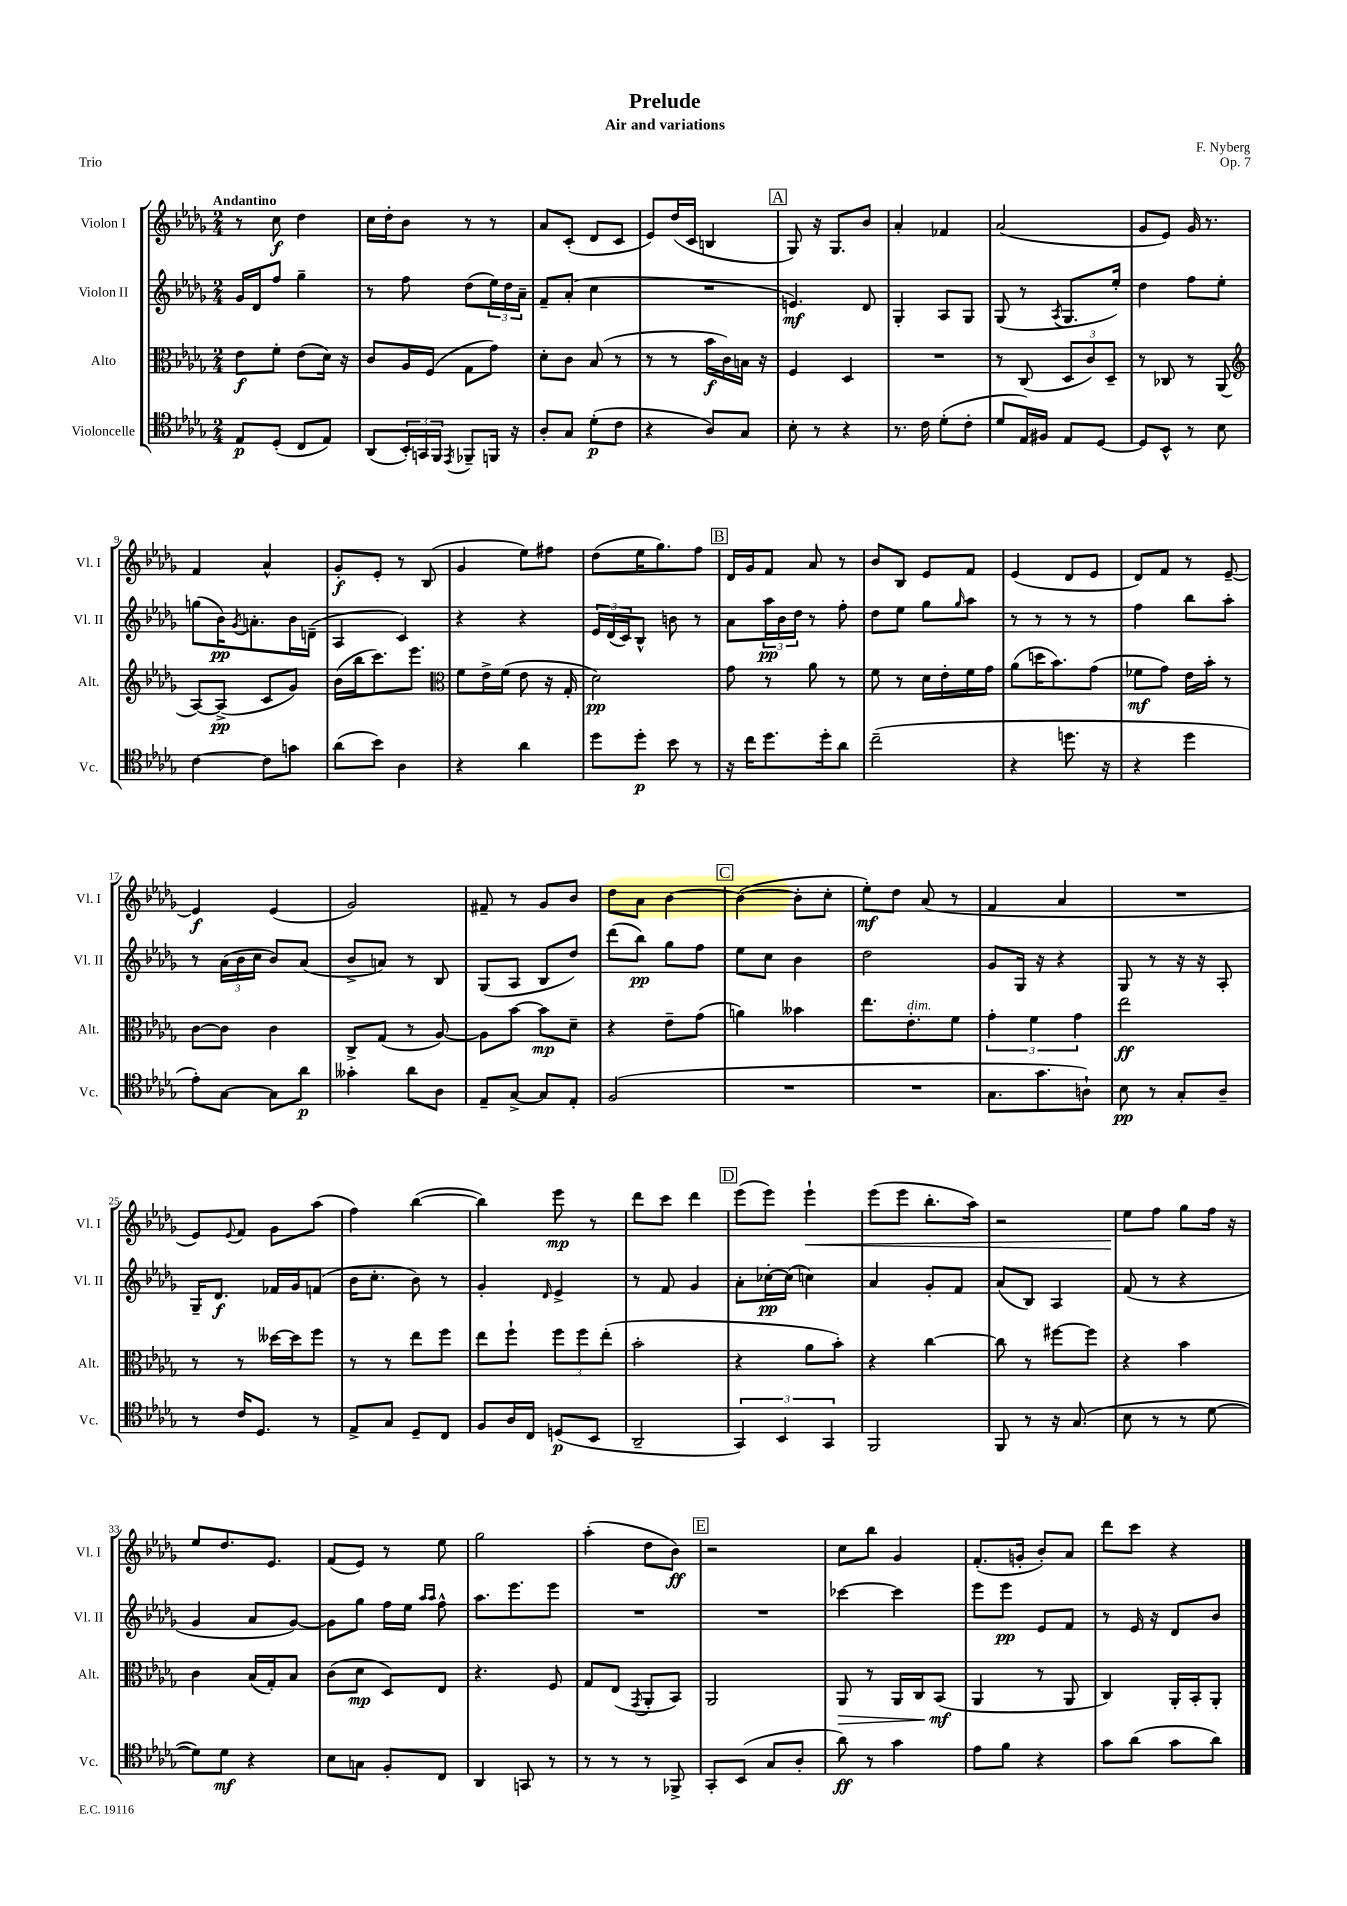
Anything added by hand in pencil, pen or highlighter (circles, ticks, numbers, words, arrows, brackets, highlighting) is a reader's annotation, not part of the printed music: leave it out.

**kern	**kern	**kern	**kern
*staff4	*staff3	*staff2	*staff1
*clefC4	*clefC3	*clefG2	*clefG2
*k[b-e-a-d-g-]	*k[b-e-a-d-g-]	*k[b-e-a-d-g-]	*k[b-e-a-d-g-]
*M2/4	*M2/4	*M2/4	*M2/4
8E-	8e-	16g-	8r
.	.	16d-	.
(8D-'	8f'	8ff	8cc
8C	(8e-	4gg-~	4dd-
8E-)	16d-)	.	.
.	16r	.	.
=	=	=	=
(8AA-	8c	8r	16cc
.	.	.	16dd-'
24BB-')	16A-	8ff	8b-
24GG	.	.	.
.	(16F	.	.
24FF	.	.	.
8qEE-	.	.	.
8FF-~	8G-	(8dd-	8r
16FF	8g-)	24ee-)	8r
.	.	24dd-	.
16r	.	.	.
.	.	24a-~	.
=	=	=	=
8A-'	8d-'	8f~	8a-
8G-	8c	(8a-'	(8c'
(8d-'	(8B-	4cc	8d-
8c	8r	.	8c
=	=	=	=
4r	8r	2r	8e-)
.	8r	.	(16dd-
.	.	.	16c
8A-)	16b-	.	4B
.	16c)	.	.
8G-	16B	.	.
.	16r	.	.
=	=	=	=
8B-'	4F	4.e)	8G-)
8r	.	.	16r
.	.	.	8.G-
4r	4D-	.	.
.	.	8d-	8b-
=	=	=	=
8.r	2r	4G-'	4a-'
16c	.	.	.
(8d-'	.	8A-	4f-
8c'	.	8G-	.
=	=	=	=
8d-	8r	(8G-	(2a-
16E-)	(8C	8r	.
16F#	.	.	.
.	.	8qA-	.
8E-	12D-	8.G-	.
.	12c)	.	.
[8D-	.	.	.
.	12D-~	.	.
.	.	16ee-')	.
=	=	=	=
8D-]	8r	4dd-	8g-
8BB-^^	8C-	.	8e-)
8r	8r	8ff	16g-
.	.	.	8.r
8B-	(8AA-	8ee-'	.
=	=	=	=
*	*clefG2	*	*
[4c	[8A-)	(8gg	4f
.	(8A-^]	16b-)	.
.	.	8qg-	.
.	.	8.a'	.
8c]	8c	.	4a-^^
8g	8g-)	16b-	.
.	.	(16d~	.
=	=	=	=
(8a-	(16b-	4A-	8g-'
.	16bb-	.	.
8b-)	8.ccc)	.	8e-'
4A-	.	4c)	8r
.	8.eee-	.	.
.	.	.	(8B-
=	=	=	=
*	*clefC3	*	*
4r	8f	4r	4g-
.	16e-^	.	.
.	(16f	.	.
4a-	8e-	4r	8ee-)
.	16r	.	8ff#
.	16G-'	.	.
=	=	=	=
8dd-	2d-)	24e-	(8dd-
.	.	(24d-	.
.	.	24c)	.
8dd-'	.	8B-^^	16ee-
.	.	.	8.gg-)
8b-	.	8b	.
8r	.	8r	8ff
=	=	=	=
16r	8g-	8a-	16d-
16cc	.	.	16g-
8.dd-	8r	24aa-	8f
.	.	24b-	.
.	.	24dd-	.
.	8a-	8r	8a-
16dd-'	.	.	.
8a-	8r	8ff'	8r
=	=	=	=
(2cc~	8f	8dd-	8b-
.	8r	8ee-	8B-
.	16d-	8gg-	8e-
.	16e-'	.	.
.	.	16qqgg-	.
.	16f	8aa-	8f
.	16g-	.	.
=	=	=	=
4r	(8a-	8r	(4e-
.	16dd	8r	.
.	8.b-)	.	.
8.dd	.	8r	8d-
.	(8g-	8r	8e-
16r	.	.	.
=	=	=	=
4r	8f-	4ff	8d-)
.	8g-)	.	8f
4dd-	16e-	8bb-	8r
.	16b-'	.	.
.	8r	8aa-'	[8e-~
=	=	=	=
8e-')	[8c	8r	4e-]
[8G-	8c]	(24a-	.
.	.	24b-	.
.	.	24cc	.
8G-]	4c	8b-)	(4e-
8a-	.	(8a-	.
=	=	=	=
4g--'	8C^	8b-^	2g-)
.	(8G-	8a)	.
8a-	8r	8r	.
8A-	[8A-)	8B-	.
=	=	=	=
8E-~	8A-]	(8G-	8f#~
[8G-^	[8b-	8A-	8r
8G-]	8b-]	8B-	8g-
8E-'	8d-~	8dd-)	8b-
=	=	=	=
(2F	4r	(8ddd-	8dd-
.	.	8bb-)	8a-
.	8e-~	8gg-	[4b-
.	(8g-	8ff	.
=	=	=	=
2r	4a)	8ee-	(4b-_
.	.	8cc	.
.	4b--	4b-	8b-']
.	.	.	8cc'
=	=	=	=
2r	8.ee-	2dd-	8ee-')
.	.	.	8dd-
.	8.e-'	.	.
.	.	.	(8a-
.	8f	.	8r
=	=	=	=
8.G-	6g-'	8g-	4f
.	.	16G-	.
.	6f	.	.
8.g-	.	16r	.
.	.	4r	4a-
.	6g-	.	.
8A`)	.	.	.
=	=	=	=
8B-	2ee-	8G-	2r
8r	.	8r	.
8G-'	.	16r	.
.	.	16r	.
8A-~	.	8A-'	.
=	=	=	=
8r	8r	16G-~	8e-)
.	.	8.d-	.
.	.	.	8qqe-
16c	8r	.	8f
8.D-	.	.	.
.	[16dd--	16f-	8g-
.	16dd--]	16g-	.
8r	8ff	(8f	(8aa-
=	=	=	=
8E-^	8r	16b-	4ff)
.	.	8.cc'	.
8G-	8r	.	.
8D-~	8ee-	8b-)	([4bb-
8C	8ff	8r	.
=	=	=	=
8F	8ee-	4g-'	4bb-])
16A-	8ff`	.	.
16C	.	.	.
.	.	16qqd-	.
(8D	12ff	4e-^	8eee-
.	12ff	.	.
8BB-	.	.	8r
.	(12ee-'	.	.
=	=	=	=
2AA-~	2b-'	8r	8ddd-
.	.	8f	8ccc
.	.	4g-	4ddd-
=	=	=	=
6GG-)	4r	8a-'	(8eee-
.	.	[16cc-'	8eee-)
6BB-	.	.	.
.	.	(16cc-]	.
.	8a-	4cc)	4eee-`
6GG-	.	.	.
.	8b-')	.	.
=	=	=	=
2FF	4r	4a-	(8eee-
.	.	.	8eee-
.	[4cc	8g-'	8.bb-'
.	.	8f	.
.	.	.	16aa-)
=	=	=	=
8FF	8cc]	(8a-	2r
8r	8r	8B-)	.
16r	[8ff#	4A-	.
(8.G-	.	.	.
.	8ff#]	.	.
=	=	=	=
8B-	4r	(8f	8ee-
8r	.	8r	8ff
8r	4b-	4r	8gg-
[8d-	.	.	16ff
.	.	.	16r
=	=	=	=
8d-])	4c	4g-	8ee-
8d-	.	.	8.dd-
4r	(16B-	8a-	.
.	16G-')	.	8.e-
.	8B-	[8g-)	.
=	=	=	=
8B-	(8c	8g-]	(8f
8G	8d-	8gg-	8e-)
8F'	8D-)	16ff	8r
.	.	16ee-	.
.	.	16qqaa-	.
.	.	16qqaa-	.
8C	8E-	8ff^^	8ee-
=	=	=	=
4AA-	4.r	8.aa-	2gg-
.	.	8.eee-	.
8GG	.	.	.
8r	8F	8eee-	.
=	=	=	=
8r	8G-	2r	(4aa-'
8r	(8E-	.	.
.	8qGG-	.	.
8r	8AA-'	.	8dd-
8FF-^	8BB-)	.	8b-)
=	=	=	=
8GG-'	2AA-	2r	2r
(8BB-	.	.	.
8G-	.	.	.
8A-'	.	.	.
=	=	=	=
8a-)	8AA-	[4ccc-	8cc
8r	8r	.	8bb-
4g-	16AA-	4ccc-]	4g-
.	16C	.	.
.	(8BB-	.	.
=	=	=	=
8e-	4AA-	8eee-	(8.f'
8f	.	8eee-	.
.	.	.	16g'
4r	8r	8e-	8b-')
.	8AA-	8f	8a-
=	=	=	=
8g-	4C)	8r	8ddd-
(8a-	.	16e-	8ccc
.	.	16r	.
8g-	16AA-'	8d-	4r
.	16BB-'	.	.
8a-)	8AA-'	8b-	.
==	==	==	==
*-	*-	*-	*-
